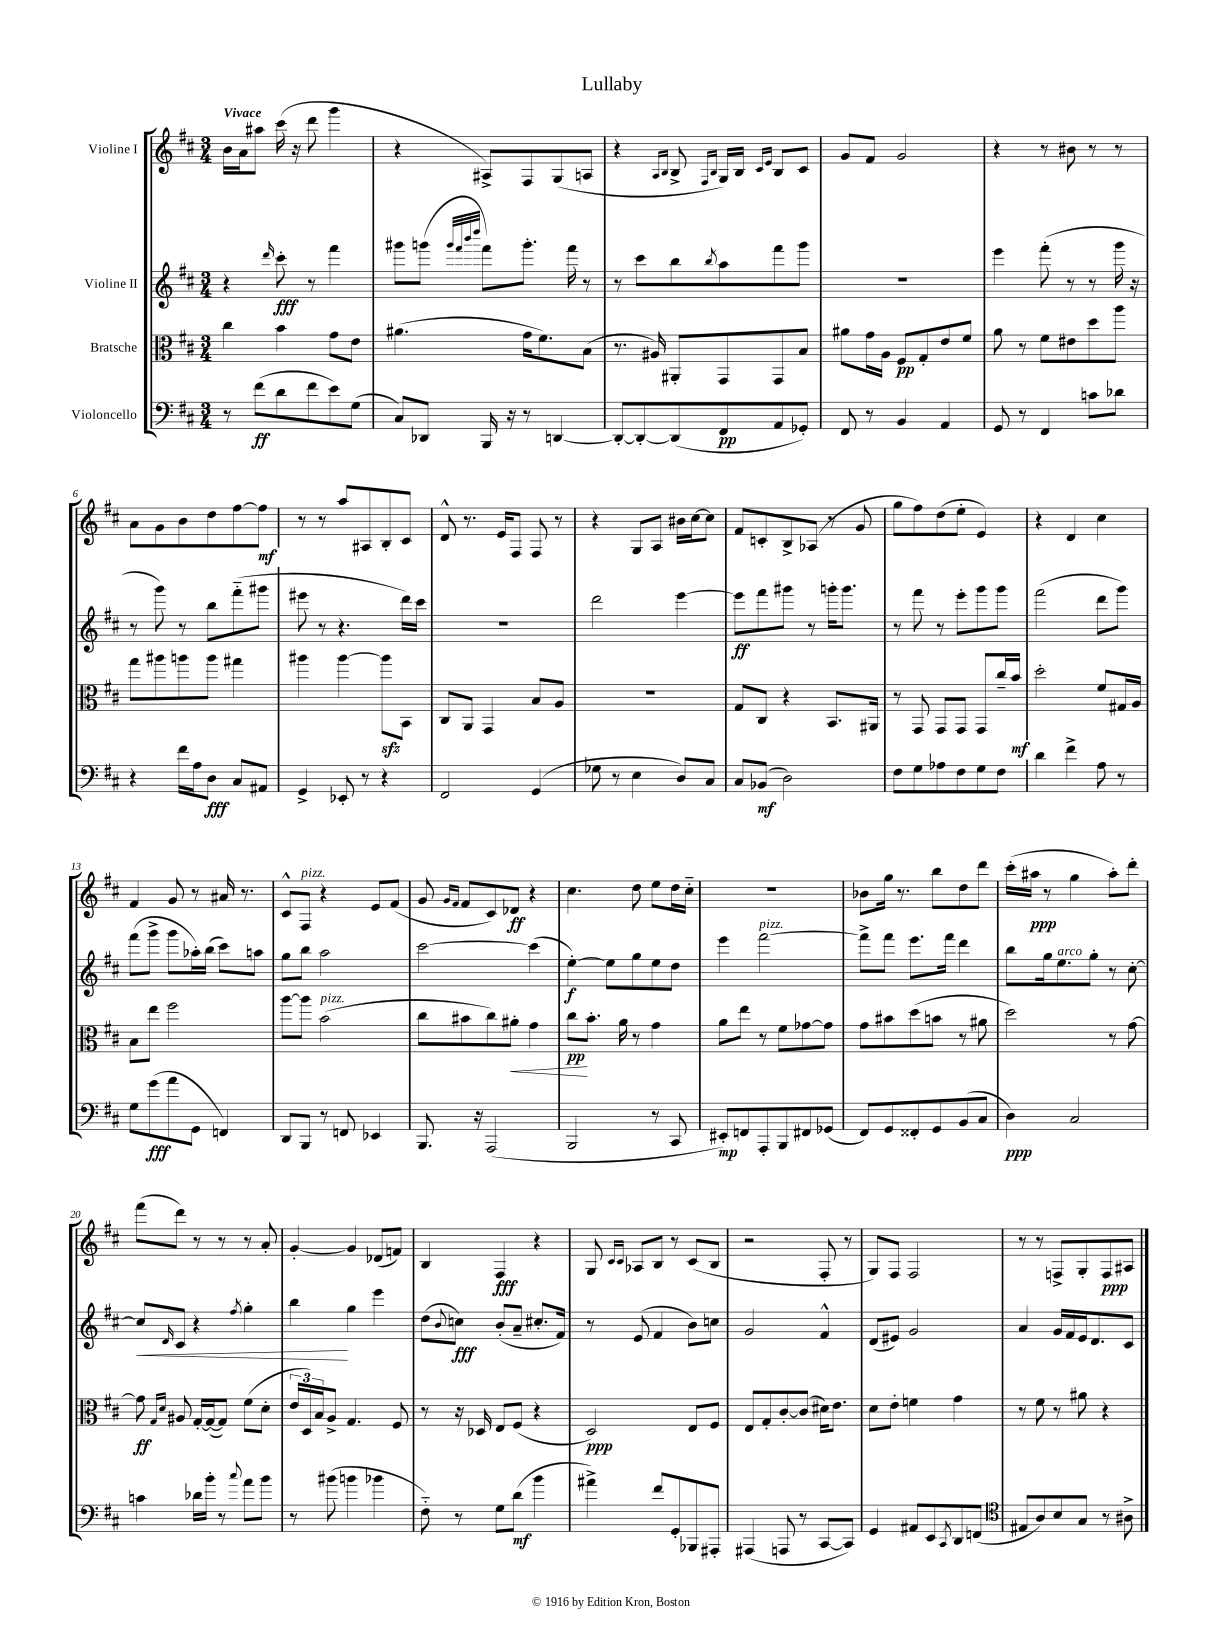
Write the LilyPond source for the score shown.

\header { title = "Lullaby" }
<<
\new StaffGroup <<
\new Staff = "s0" \with { instrumentName = "Violine I" } {
    \clef treble \key d \major \numericTimeSignature \time 3/4 \tempo "Vivace"
    b'16 a'16 ais''8 cis'''16( r16 d'''8 g'''4 |
    r4 ais8->) fis8 g8( a8 |
    r4 \grace { a16 b16 } b8-> \grace { fis16 b16 } g16) b16 \grace { cis'16 e'16 } b8 cis'8 |
    g'8 fis'8 g'2 |
    r4 r8 bis'8 r8 r8 |
    a'8 g'8 b'8 d''8 fis''8~ fis''8\mf |
    r8 r8 a''8 ais8 b8-. cis'8 |
    d'8-^ r8. e'16 fis8 fis8 r8 |
    r4 g8 a8 bis'16 cis''16~ cis''8 |
    fis'8 c'8-. b8-> aes8( r8 g'8 |
    g''8 fis''8) d''8( e''8-. e'4) |
    r4 d'4 cis''4 |
    fis'4 g'8 r8 ais'16 r8. |
    cis'8-^ fis8^\markup { \italic "pizz." } r4 e'8 fis'8( |
    g'8 \grace { g'16 fis'16 } fis'8 cis'8) des'8\ff r4 |
    cis''4. d''8 e''8 d''16 cis''16-_ |
    R2. |
    bes'8 g''16 r8. b''8 d''8 d'''8 |
    cis'''16-.( ais''16\ppp r8 g''4 ais''8-.) d'''8-. |
    fis'''8( d'''8) r8 r8 r8 a'8-. |
    g'4~-. g'4 des'8( f'8) |
    b4 fis4\fff r4 |
    g8 \grace { cis'16 cis'16 } aes8 b8 r8 cis'8( b8 |
    r2 fis8-. r8 |
    g8) fis8 fis2 |
    r8 r8 f8-> g8-. f8\ppp ais8 \bar "|." |
}
\new Staff = "s1" \with { instrumentName = "Violine II" } {
    \clef treble \key d \major \numericTimeSignature \time 3/4
    r4 \grace { d'''16 } cis'''8-.\fff r8 fis'''4 |
    gis'''8 g'''8( \grace { g'''32 fis'''32 b'''32 d''''32 } fis'''8) g'''8.-. fis'''16 r8 |
    r8 cis'''8 b''8 \acciaccatura { b''8 } a''8 fis'''8 g'''8 |
    R2. |
    e'''4 fis'''8-.( r8 r8 g'''16 r16 |
    r8 g'''8) r8 b''8 fis'''8-_( gis'''8 |
    eis'''8 r8 r4. d'''16) cis'''16 |
    R2. |
    d'''2 e'''4~ |
    e'''8\ff fis'''8 gis'''8 r8 g'''16-. g'''8. |
    r8 fis'''8 r8 e'''8-. g'''8 g'''8 |
    fis'''2( d'''8 g'''8) |
    fis'''8( g'''8-> g'''8 aes''16-.) b''16( cis'''8) a''8 |
    g''8 b''8 a''2 |
    cis'''2~ cis'''4( |
    e''4~-.\f) e''8 g''8 e''8 d''8 |
    e'''4 fis'''2~^\markup { \italic "pizz." } |
    fis'''8-> fis'''8 e'''8. fis'''16 d'''4 |
    b''8 g''16 e''8.^\markup { \italic "arco" } g''8-. r8 cis''8~-. |
    cis''8\< \grace { d'16 } cis'8 r4 \acciaccatura { fis''8 } g''4-. |
    b''4\! g''4 e'''4 |
    d''8( \appoggiatura { b'8 } c''8\fff) b'8-.( a'8-- cis''8.-. fis'16) |
    r8 e'8( fis'4 b'8) c''8 |
    g'2 fis'4-^ |
    d'8( eis'8) g'2 |
    a'4 g'16 fis'16 e'16 d'8. cis'8 \bar "|." |
}
\new Staff = "s2" \with { instrumentName = "Bratsche" } {
    \clef alto \key d \major \numericTimeSignature \time 3/4
    cis''4 b'4 g'8 e'8 |
    ais'4.( g'16 fis'8.) b8( |
    r8. ais16) ais,8-. g,8 g,8 b8 |
    ais'8 g'16 a16 fis8\pp g8-. e'8 fis'8 |
    a'8 r8 fis'8 eis'8 d''8 a''8 |
    g''8 ais''8 a''8 a''8 gis''4 |
    ais''4 ais''4~ ais''8\sfz b,8 |
    cis8 a,8 g,4 b8 a8 |
    R2. |
    g8 cis8 r4 b,8. ais,16 |
    r8 g,8 g,8 g,8 g,8 cis''16-- b'16\mf |
    d''2-. fis'8 gis16 a16 |
    b8 e''8 fis''2 |
    a''8~ a''8 b'2^\markup { \italic "pizz." }( |
    cis''8 bis'8 cis''8) ais'8-.\< g'4 |
    cis''8\pp\! b'8.-. a'16 r8 g'4 |
    a'8 e''8 r8 fis'8 ges'8~ ges'8 |
    g'8 bis'8 d''8( b'8 r8 ais'8 |
    d''2) r8 g'8~ |
    g'8\ff \grace { g16 d'16 } ais8 g16~-. g16~( g8) fis'8( d'8-. |
    \tuplet 3/2 { e'16 d16) b16 } a8-> g4. fis8 |
    r8 r16 des16 e8 fis8( r4 |
    d2\ppp) e8 fis8 |
    e8 g8-. cis'8~-. cis'8( dis'16) e'8. |
    d'8 e'8-. f'4 g'4 |
    r8 fis'8 r8 ais'8 r4 \bar "|." |
}
\new Staff = "s3" \with { instrumentName = "Violoncello" } {
    \clef bass \key d \major \numericTimeSignature \time 3/4
    r8 fis'8\ff( d'8 fis'8 e'8) g8( |
    cis8) des,8 b,,16 r16 r8 d,4~ |
    d,8~-. d,8~-. d,8( fis,8\pp a,8 ges,8-.) |
    fis,8 r8 b,4 a,4 |
    g,8 r8 fis,4 c'8 des'8 |
    r4 fis'16 a16 d8\fff cis8 ais,8 |
    g,4-> ees,8-. r8 r4 |
    fis,2 g,4( |
    ges8 r8 e4 d8) cis8 |
    cis8 bes,8\mf( d2) |
    fis8 g8 aes8 fis8 g8 fis8 |
    d'4 fis'4-> a8 r8 |
    g8 g'8\fff( a'8 g,8 f,4) |
    d,8 b,,8 r8 f,8 ees,4 |
    b,,8. r16 a,,2( |
    b,,2 r8 cis,8 |
    eis,8-.\mp) f,8 a,,8-. b,,8 fis,8 ges,8( |
    fis,8) g,8 fisis,8-. g,8 b,8( cis8 |
    d4\ppp) cis2 |
    c'4 des'16 b'16-. r8 \appoggiatura { cis''8 } a'8 b'8 |
    r8 bis'8( b'4 bes'4 |
    fis8-_) r8 g8 d'8\mf( b'4 |
    ais'4->) fis'8 g,8-. bes,,8 ais,,8-. |
    ais,,4( a,,8 r8 cis,8~ cis,8) |
    g,4 ais,8 e,8 \acciaccatura { cis,8 } d,8 f,8( |
    \clef tenor eis8 a8) b8 g8 r8 ais8-> \bar "|." |
}
>>
>>
